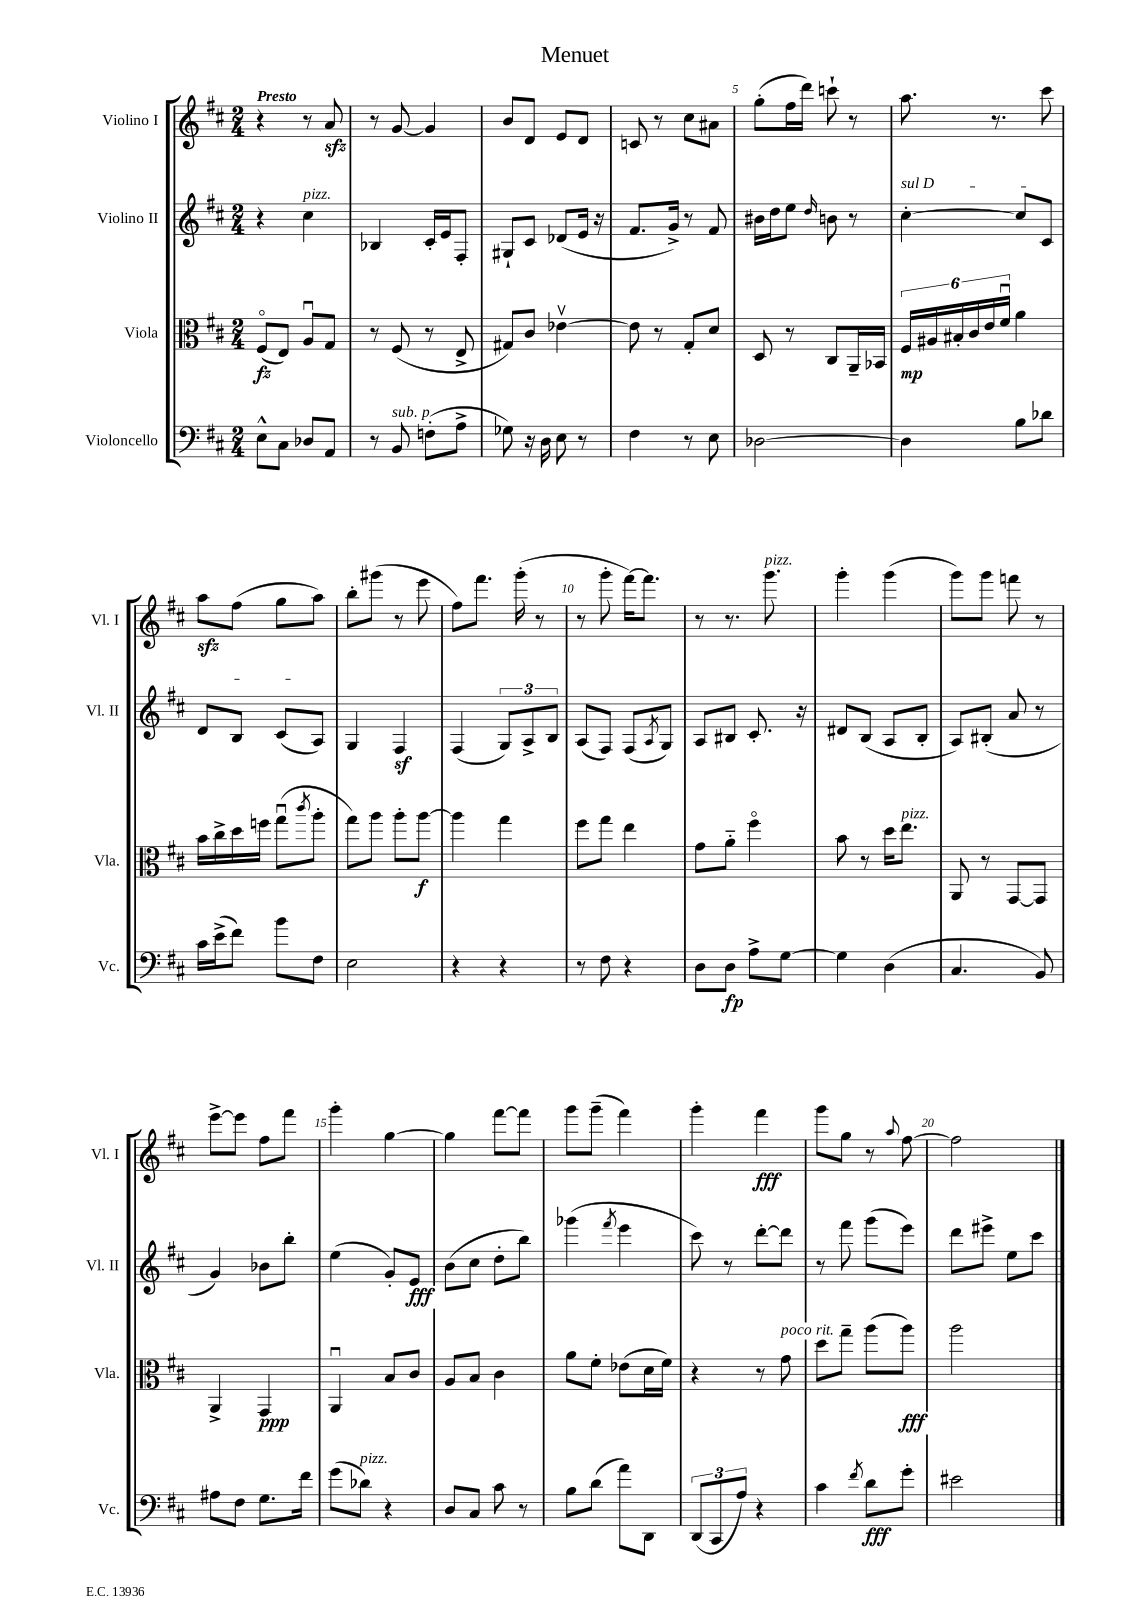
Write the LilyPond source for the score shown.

\header { title = "Menuet" }
<<
\new StaffGroup <<
\new Staff = "s0" \with { instrumentName = "Violino I" shortInstrumentName = "Vl. I" } {
    \clef treble \key d \major \numericTimeSignature \time 2/4 \tempo "Presto"
    r4 r8 a'8\sfz |
    r8 g'8~ g'4 |
    b'8 d'8 e'8 d'8 |
    c'8 r8 cis''8 ais'8 |
    g''8-.( fis''16 d'''16) c'''8-! r8 |
    a''8. r8. cis'''8 |
    a''8\sfz fis''8( g''8 a''8) |
    b''8-. gis'''8( r8 e'''8 |
    fis''8) fis'''8. g'''16-.( r8 |
    r8 g'''8-. fis'''16~) fis'''8. |
    r8 r8. g'''8.^\markup { \italic "pizz." } |
    g'''4-. g'''4( |
    g'''8) g'''8 f'''8 r8 |
    e'''8~-> e'''8 fis''8 fis'''8 |
    g'''4-. g''4~ |
    g''4 fis'''8~ fis'''8 |
    g'''8 g'''8--( fis'''4) |
    g'''4-. fis'''4\fff |
    g'''8 g''8 r8 \appoggiatura { a''8 } fis''8~ |
    fis''2 \bar "|." |
}
\new Staff = "s1" \with { instrumentName = "Violino II" shortInstrumentName = "Vl. II" } {
    \clef treble \key d \major \numericTimeSignature \time 2/4
    r4 cis''4^\markup { \italic "pizz." } |
    bes4 cis'16-. e'16 fis8-. |
    gis8-! cis'8 des'8( e'16 r16 |
    fis'8. g'16->) r8 fis'8 |
    bis'16 d''16 e''8 \grace { d''16 } b'8 r8 |
    \once \override TextSpanner.bound-details.left.text = \markup { \italic "sul D" } cis''4~-.\startTextSpan cis''8 cis'8 |
    d'8 b8 cis'8( a8\stopTextSpan) |
    g4 fis4\sf |
    fis4( \tuplet 3/2 { g8) a8-> b8 } |
    a8( fis8) fis8( \acciaccatura { a8 } g8) |
    a8 bis8 cis'8.-. r16 |
    dis'8 b8( a8 b8-. |
    a8) bis8-.( a'8 r8 |
    g'4) bes'8 b''8-. |
    e''4( g'8-.) e'8\fff |
    b'8( cis''8 d''8-. b''8) |
    ges'''4( \acciaccatura { fis'''8 } e'''4 |
    cis'''8) r8 d'''8~-. d'''8 |
    r8 fis'''8 g'''8( e'''8) |
    d'''8 eis'''8-> e''8 cis'''8 \bar "|." |
}
\new Staff = "s2" \with { instrumentName = "Viola" shortInstrumentName = "Vla." } {
    \clef alto \key d \major \numericTimeSignature \time 2/4
    fis8\flageolet\fz( e8) a8\downbow g8 |
    r8 fis8( r8 e8-> |
    gis8) cis'8 ees'4~\upbow |
    ees'8 r8 g8-. d'8 |
    d8 r8 cis8 a,16-- bes,16 |
    \tuplet 6/4 { fis16\mp ais16 bis16-. cis'16 e'16 fis'16\downbow } a'4 |
    b'16 cis''16-> d''16 f''16 g''8\downbow( \acciaccatura { cis'''8 } a''8-. |
    g''8) a''8 a''8-. a''8~\f |
    a''4 g''4 |
    fis''8 g''8 e''4 |
    g'8 a'8-_ fis''4\flageolet |
    b'8 r8 d''16 e''8.^\markup { \italic "pizz." } |
    a,8 r8 g,8~ g,8 |
    a,4-> g,4\ppp |
    a,4\downbow b8 cis'8 |
    a8 b8 cis'4 |
    a'8 fis'8-. ees'8( d'16 fis'16) |
    r4 r8 g'8^\markup { \italic "poco rit." } |
    d''8 g''8-- a''8( a''8\fff) |
    a''2 \bar "|." |
}
\new Staff = "s3" \with { instrumentName = "Violoncello" shortInstrumentName = "Vc." } {
    \clef bass \key d \major \numericTimeSignature \time 2/4
    e8-^ cis8 des8 a,8 |
    r8 b,8^\markup { \italic "sub. p" } f8-.( a8-> |
    ges8) r16 d16 e8 r8 |
    fis4 r8 e8 |
    des2~ |
    des4 b8 des'8 |
    cis'16 e'16->( fis'8) b'8 fis8 |
    e2 |
    r4 r4 |
    r8 fis8 r4 |
    d8 d8\fp a8-> g8~ |
    g4 d4( |
    cis4. b,8) |
    ais8 fis8 g8. fis'16 |
    g'8( des'8^\markup { \italic "pizz." }) r4 |
    d8 cis8 cis'8 r8 |
    b8 d'8( a'8) d,8 |
    \tuplet 3/2 { d,8( cis,8 a8) } r4 |
    cis'4 \acciaccatura { fis'8 } d'8\fff g'8-. |
    eis'2 \bar "|." |
}
>>
>>
\layout { \context { \Score \override BarNumber.break-visibility = ##(#f #t #t) barNumberVisibility = #(every-nth-bar-number-visible 5) } }
